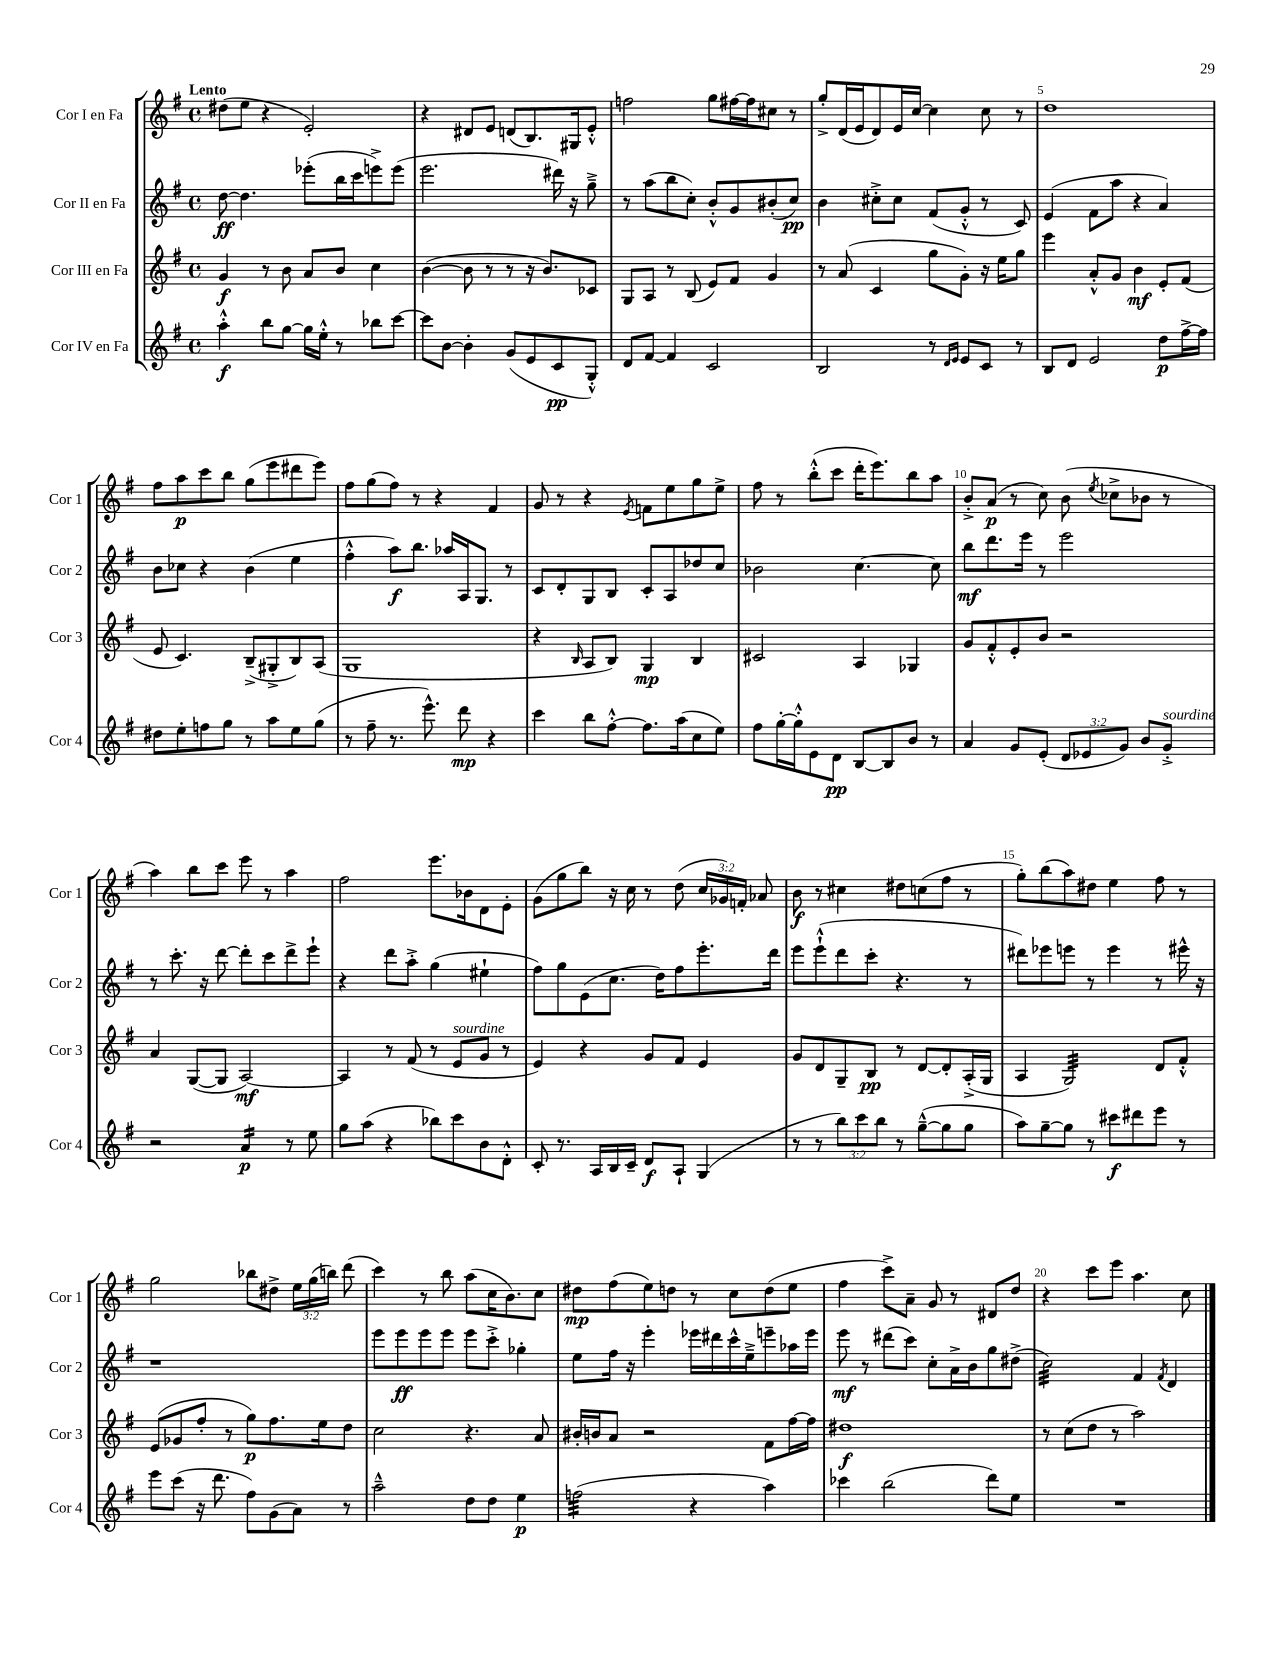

**kern	**kern	**kern	**kern
*staff4	*staff3	*staff2	*staff1
*clefG2	*clefG2	*clefG2	*clefG2
*k[f#]	*k[f#]	*k[f#]	*k[f#]
*M4/4	*M4/4	*M4/4	*M4/4
*met(c)	*met(c)	*met(c)	*met(c)
4aa'^^	4g	[8dd	(8dd#
.	.	4.dd]	8ee
8bb	8r	.	4r
[8gg	8b	.	.
16gg]	8a	(8eee-'	2e')
16ee'^^	.	.	.
8r	8b	16bb	.
.	.	16ccc	.
8bb-	4cc	8eee^)	.
[8ccc	.	(8eee	.
=	=	=	=
8ccc]	([4b	2.eee	4r
[8b	.	.	.
4b']	8b]	.	8d#
.	8r	.	8e
(8g	8r	.	(8d
8e	16r	.	8.B)
.	8.b)	.	.
8c	.	16ddd#)	.
.	.	16r	16G#
8G'^^)	8c-	8gg~^	8e'^^
=	=	=	=
8d	8G	8r	2ff
[8f#	8A	(8aa	.
4f#]	8r	8bb	.
.	(8B	8cc')	.
2c	8e)	8b'^^	8gg
.	8f#	8g	[16ff#
.	.	.	16ff#]
.	4g	(8b#'	8cc#
.	.	8cc)	8r
=	=	=	=
2B	8r	4b	8gg'^
.	(8a	.	(16d
.	.	.	16e
.	4c	8cc#'^	8d)
.	.	8cc#	16e
.	.	.	[16cc
8r	8gg	(8f#	4cc]
16qqd	.	.	.
16qqe	.	.	.
8e	8g')	8g'^^	.
8c	16r	8r	8cc
.	16ee	.	.
8r	8gg	8c)	8r
=	=	=	=
8B	4eee	(4e	1dd
8d	.	.	.
2e	8a'^^	8f#	.
.	8g	8aa	.
.	4b	4r	.
8dd	8e'	4a)	.
[16ff#^	(8f#	.	.
16ff#]	.	.	.
=	=	=	=
8dd#	8e	8b	8ff#
8ee'	4.c)	8cc-	8aa
8ff	.	4r	8ccc
8gg	.	.	8bb
8r	(8B~^	(4b	(8gg
8aa	8G#'^	.	8eee
8ee	8B)	4ee	8ddd#
(8gg	(8A	.	8eee)
=	=	=	=
8r	1G	4ff#'^^	8ff#
8ff#~	.	.	(8gg
8.r	.	8aa)	8ff#)
.	.	8.bb	8r
8.eee^^)	.	.	.
.	.	.	4r
.	.	16aa-	.
8ddd	.	16A	.
.	.	8.G	.
4r	.	.	4f#
.	.	8r	.
=	=	=	=
4ccc	4r	8c	8g
.	.	8d'	8r
.	16qqB	.	.
8bb	8A	8G	4r
[8ff#'^^	8B)	8B	.
.	.	.	8qe
8.ff#]	4G	8c'	8f
.	.	8A	8ee
(16aa	.	.	.
8cc	4B	8dd-	8gg
8ee)	.	8cc	8ee^
=	=	=	=
8ff#	2c#	2b-	8ff#
[16gg'	.	.	8r
16gg'^^]	.	.	.
8e	.	.	(8bb'^^
8d	.	.	8ccc
[8B	4A	[4.cc	16ddd'
.	.	.	8.eee)
8B]	.	.	.
8b	4G-	.	8bb
8r	.	8cc]	8aa
=	=	=	=
4a	8g	8bb	8b'^
.	8f#'^^	8.ddd	(8a
8g	8e'	.	8r
.	.	16eee	.
(8e'	8b	8r	8cc)
12d	2r	2eee	(8b
12e-	.	.	.
.	.	.	8qee
.	.	.	8cc-^
12g)	.	.	.
8b	.	.	8b-
8g'^	.	.	8r
=	=	=	=
2r	4a	8r	4aa)
.	.	8.ccc'	.
.	([8G	.	8bb
.	.	16r	.
.	8G]	[8ddd	8ccc
4a	[2A)	8ddd']	8eee
.	.	8ccc	8r
8r	.	8ddd^	4aa
8ee	.	8eee`	.
=	=	=	=
8gg	4A]	4r	2ff#
(8aa	.	.	.
4r	8r	8ddd	.
.	(8f#	8aa'^	.
8bb-)	8r	(4gg	8.eee
8ccc	8e	.	.
.	.	.	16b-
8b	8g	4ee#`	8d
8d'^^	8r	.	8e'
=	=	=	=
8c'	4e)	8ff#)	(8g
8.r	.	8gg	8gg
.	4r	(8e	8bb)
16A	.	.	.
16B	.	8.cc	16r
16c~	.	.	16cc
8d	8g	.	8r
.	.	16dd)	.
8A`	8f#	8ff#	(8dd
(4G	4e	8.eee'	24cc
.	.	.	24g-)
.	.	.	24f'
.	.	.	8a-
.	.	16ddd	.
=	=	=	=
8r	8g	8eee	8b
8r	8d	(8eee`^^	8r
12bb)	8G~	8ddd	4cc#
12ccc	.	.	.
.	8B	8ccc'	.
12bb	.	.	.
8r	8r	4.r	8dd#
([8gg~^^	[8d	.	(8cc
8gg]	8d']	.	8ff#
8gg	(16A'^	8r	8r
.	16G	.	.
=	=	=	=
8aa)	4A	8ddd#)	8gg')
[8gg~	.	8eee-	(8bb
8gg]	2G)	8eee	8aa)
8r	.	8r	8dd#
8ccc#	.	4eee	4ee
8ddd#	.	.	.
8eee	8d	8r	8ff#
8r	8f#'^^	16eee#^^	8r
.	.	16r	.
=	=	=	=
8eee	(8e	1r	2gg
(8ccc	8g-	.	.
16r	8ff#'	.	.
8.ddd	.	.	.
.	8r	.	.
8ff#)	8gg)	.	8bb-
(8g	8.ff#	.	8dd#^
8a)	.	.	24ee
.	.	.	(24gg
.	16ee	.	.
.	.	.	24bb)
8r	8dd	.	(8ddd
=	=	=	=
2aa~^^	2cc	8eee	4ccc)
.	.	8eee	.
.	.	8eee	8r
.	.	8eee	8bb
8dd	4.r	8eee	(8aa
8dd	.	8ccc'^	16cc
.	.	.	8.b)
4ee	.	4gg-'	.
.	8a	.	8cc
=	=	=	=
(2ff	16b#'	8ee	8dd#
.	16b	.	.
.	8a	16ff#	(8ff#
.	.	16r	.
.	2r	4eee'	8ee)
.	.	.	8dd
4r	.	16eee-	8r
.	.	16ddd#	.
.	.	16ccc^^	8cc
.	.	16ee~^	.
4aa)	8f#	8eee~	(8dd
.	[16ff#	16aa-	8ee
.	16ff#]	16eee	.
=	=	=	=
4ccc-	1dd#	8eee	4ff#
.	.	8r	.
(2bb	.	(8ddd#	8ccc^)
.	.	8ccc)	8a~
.	.	8cc'	8g
.	.	16a^	8r
.	.	16b	.
8ddd)	.	8gg	8d#
8ee	.	(8dd#^	8dd
=	=	=	=
1r	8r	2cc)	4r
.	(8cc	.	.
.	8dd	.	8ccc
.	8r	.	8eee
.	2aa)	4f#	4.aa
.	.	8qf#	.
.	.	4d	.
.	.	.	8cc
==	==	==	==
*-	*-	*-	*-
